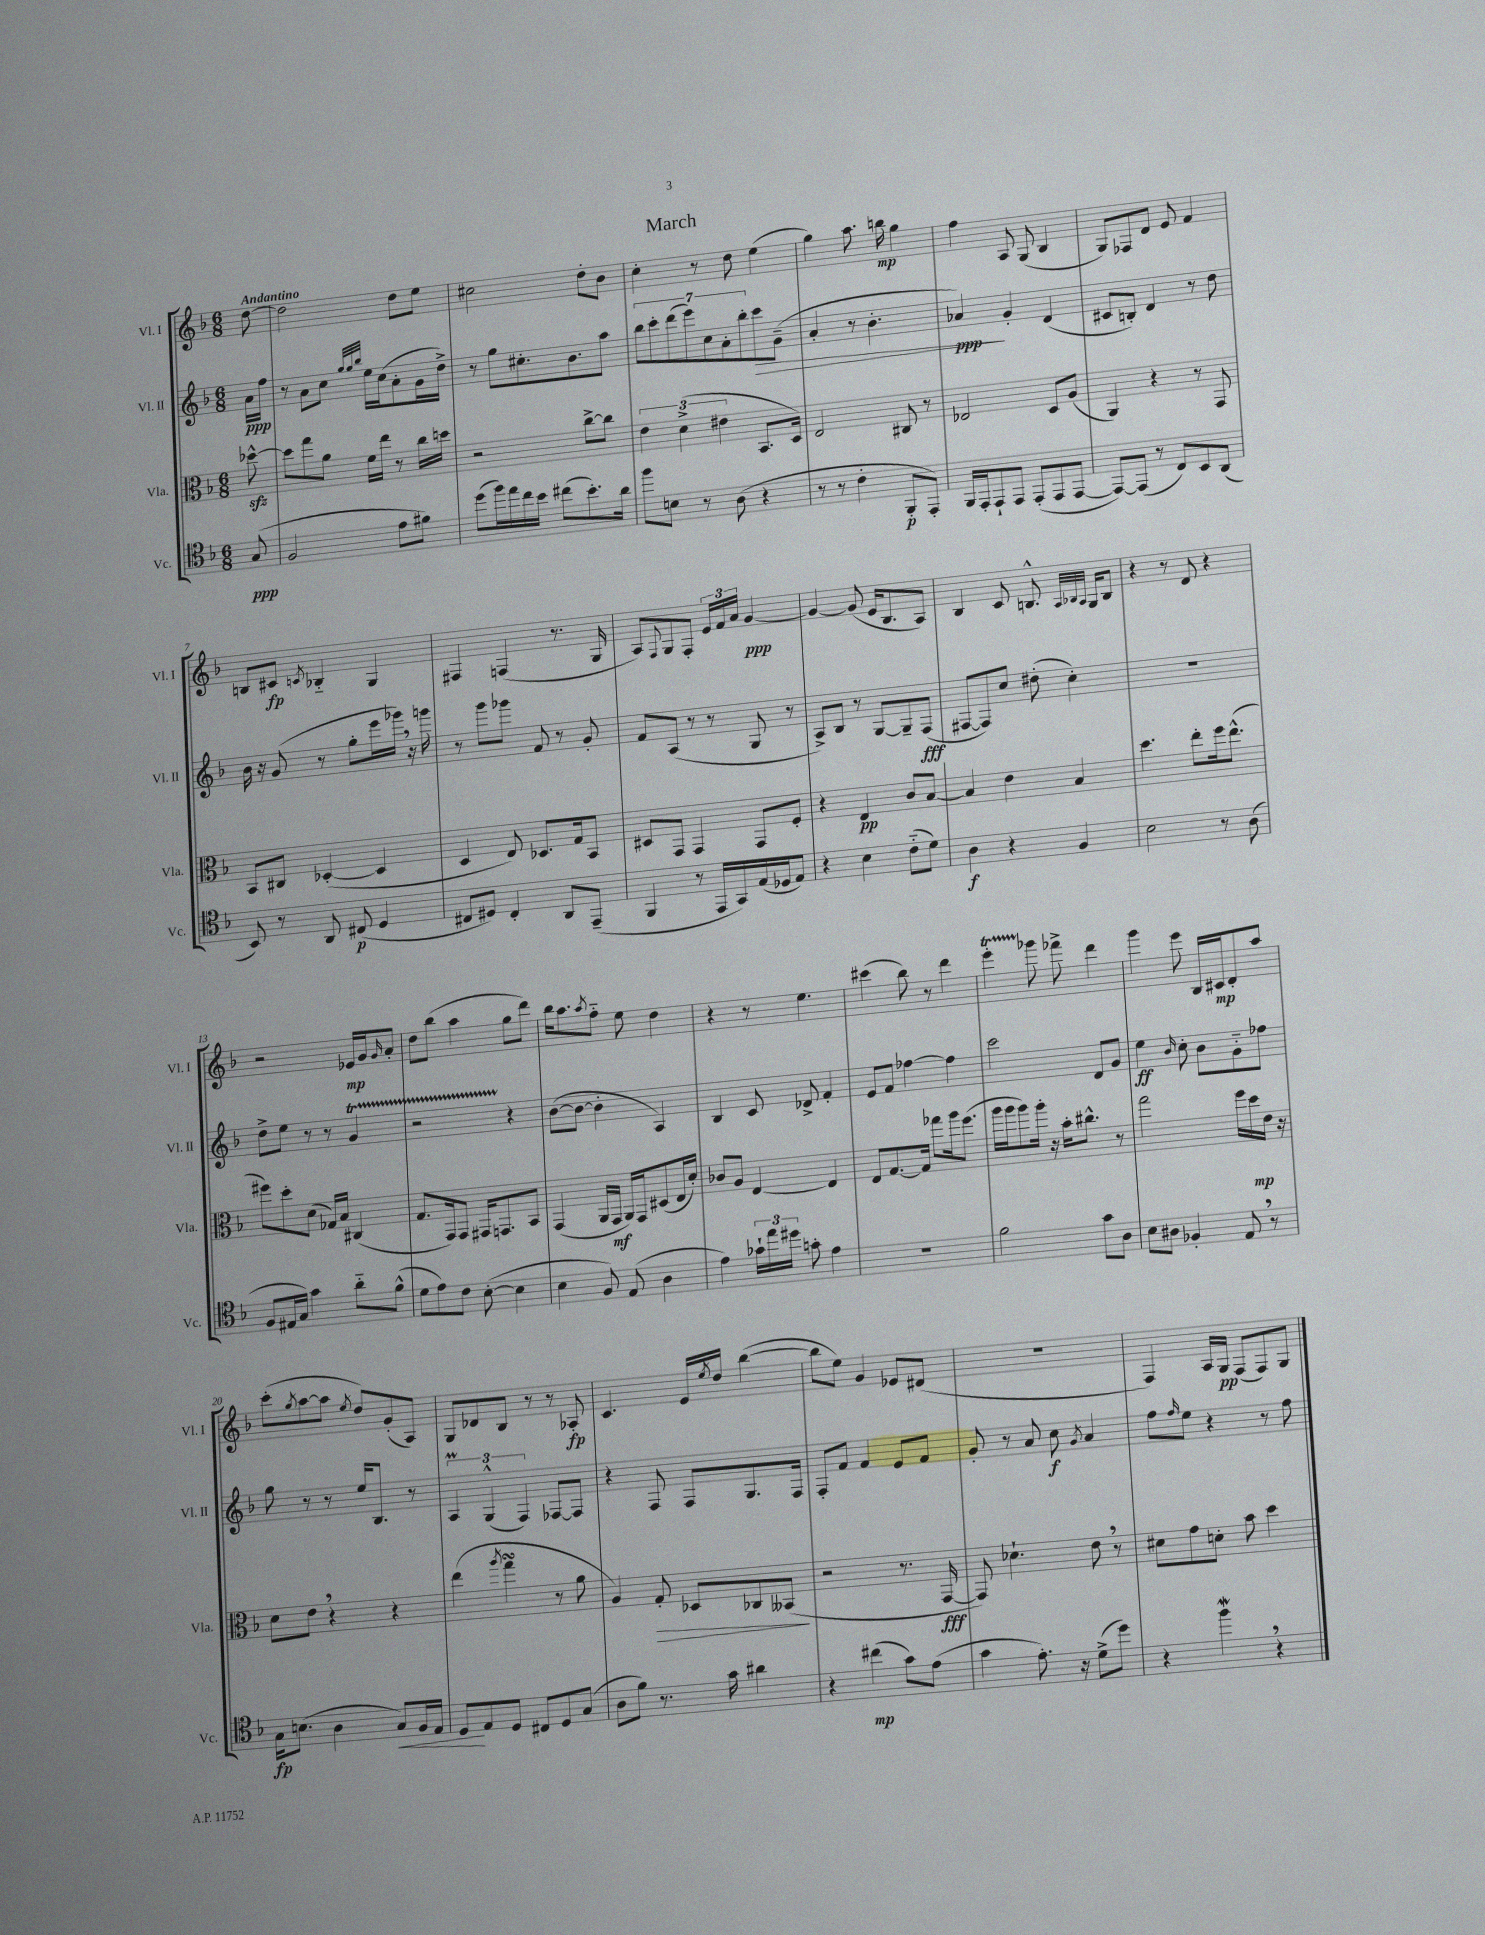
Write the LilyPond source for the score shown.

\header { title = "March" }
<<
\new StaffGroup <<
\new Staff = "s0" \with { instrumentName = "Vl. I" shortInstrumentName = "Vl. I" } {
    \clef treble \key f \major \numericTimeSignature \time 6/8 \partial 8 \tempo "Andantino"
    d''8~ |
    d''2 d''8 e''8 |
    cis''2 d''8-. bes'8 |
    c''4-. r8 d''8 e''4( |
    g''4) a''8. b''16\mp g''4 |
    f''4 a8 g8( bes4 |
    g8) fes8 d'8 e'8 f'4 |
    b8 cis'8\fp \acciaccatura { c'8 } bes4-_ g4 |
    fis4 f4( r8. g16 |
    a8) \appoggiatura { f8 } g8 f8-. \tuplet 3/2 { e'16 f'16 a'16 } g'4~\ppp |
    g'4~ g'8( e'16 bes8. a8) |
    bes4 c'8 b8.-^ \grace { a32 bes32 a32 } g16 bes8 |
    r4 r8 d'8 r4 |
    r2 ees'16\mp g'16 \grace { g'16 } a'8-. |
    d''8 bes''8( a''4 g''8 d'''8) |
    bes''16 a''8. \acciaccatura { a''8 } f''8-_ e''8 d''4 |
    r4 r8 e''4. |
    cis'''4( bes''8) r8 d'''4 |
    e'''4-.\startTrillSpan ges'''8\stopTrillSpan fes'''8-> d'''4 |
    g'''4 e'''8 bes16 cis'16\mp d'8-. a''8 |
    c'''8-.( \acciaccatura { g''8 } a''8~ a''8 \acciaccatura { e''8 } d''8) g'8-.( a8) |
    g8 des'8 bes8 r8 r8 aes8-.\fp |
    c'4. e'16 \acciaccatura { e''8 } d''16 bes''4~( |
    bes''8 e''8) g'4 ees'8 dis'8( |
    R2. |
    f4) a16 g16\pp f8( f8) g8 \bar "|." |
}
\new Staff = "s1" \with { instrumentName = "Vl. II" shortInstrumentName = "Vl. II" } {
    \clef treble \key f \major \numericTimeSignature \time 6/8 \partial 8
    a'16\ppp f''16 |
    r8 a'8 c''8 \grace { g''32 g''32 bes''32 } e''16 c''16( a'8-. g'16 d''16->) |
    r8 g''8 cis''8.-. bes'8. a''8 |
    \tuplet 7/4 { bes''8 c'''8-. d'''8( e'''8) c''8 a'8-. bes''8-. } c'''8\> g'8--( |
    a'4-. r8 bes'4.-. |
    aes'4\ppp\!) g'4-. d'4( |
    cis'8 b8-.) d'4 r8 d''8 |
    bes'16 r16 g'8( r8 g''8-. e'''16 ges'''16) \breathe r16 g'''16 |
    r8 g'''8 ges'''8 f'8 r8 g'8-. |
    f'8 a8( r8 r8 g8 r8 |
    a8->) bes8 r8 g8~ g8-- f8\fff( |
    fis8~ fis8) c''8 dis''8-.( c''4-.) |
    R2. |
    d''8-> e''8 r8 r8 g'4\startTrillSpan |
    r2 r4\stopTrillSpan |
    bes'8~( bes'8~ bes'4-. a4) |
    bes4 c'8 des'8-> f'4-. |
    e'8 f'8 fes''4~ fes''4 |
    c'''2 d'8 g'8 |
    e''4\ff \grace { bes'16 } c''8-. bes'8 g'8-_ fes''8 |
    g''8 r8 r8 e''16 bes8. r8 |
    \tuplet 3/2 { a4\prall g4-^( f4) } fes8~ fes8 |
    r4 f8 f8 g8. f16 |
    f8-. f'8 f'4 e'8 f'8 |
    g'8-. r8 a'8 c''8\f \acciaccatura { g'8 } a'4 |
    f''8 \grace { f''16 } e''8 r4 r8 f''8 \bar "|." |
}
\new Staff = "s2" \with { instrumentName = "Vla." shortInstrumentName = "Vla." } {
    \clef alto \key f \major \numericTimeSignature \time 6/8 \partial 8
    des''8~-^\sfz |
    des''8 g''8 a'8 f'16 e''16 r8 c''16 d''16 |
    r2 c''8~-> c''8 |
    \tuplet 3/2 { e'4 d'4->( eis'4 } bes,8. d16) |
    e2 cis8 r8 |
    ees2 d8 a8( |
    a,4) r4 r8 g,8 |
    bes,8 cis8 des4~-.( des4 |
    d4 e8) des8. g16 bes,8 |
    dis8 g,8 g,4 g,8 f8-. |
    r4 e4\pp c'8 bes8~ |
    bes4 e'4 bes4 |
    d''4. e''8-. f''16 e''8.-^( |
    fis''8) d''8-. d'8( ges16) bes16 cis4( |
    g8. g,16) g,8 gis,16 g,8. bes,8 |
    g,4( a,16 g,16\mf a,16) g,16 dis8( e16 d'16-.) |
    ces'8 a8 e4~ e4 |
    e8 g8.~ g16 ges''8 a''16 f''8.( |
    a''16 a''16 a''8) a''16-. r16 bes'16-. cis''8.-^ r8 |
    g''2 f''16 d''16\mp e'16 r16 |
    d'8 e'8 \breathe r4 r4 |
    e''4( \acciaccatura { a''8 } g''4\turn r8 a'8 |
    a4) g8-.\> des8 ces8 beses,8\!( |
    r2 r8. g,16~\fff |
    g,8) des'4.-! e'8 \breathe r8 |
    dis'8 g'8 d'8-. bes'8 d''4 \bar "|." |
}
\new Staff = "s3" \with { instrumentName = "Vc." shortInstrumentName = "Vc." } {
    \clef tenor \key f \major \numericTimeSignature \time 6/8 \partial 8
    g8\ppp( |
    f2 e'8 fis'8) |
    d''8( f''16) e''16 c''16 bes'16 cis''8( bes'8.-.) a'16 |
    f''8 b8 r8 a8( r4 |
    r8 r8 c'4-. f,8-.\p e,8-.) |
    f,16 e,16-. e,8-! e,8 e,8-.( e,8 e,8~ |
    e,8~) e,8( r8 c8) bes,8 a,8( |
    bes,8) r8 a,8 cis8\p( d4 |
    cis8 dis8) cis4-. a,8 e,8--( |
    f,4 r8 e,16 g,16) e16( des16 e8) |
    r4 bes4 c'8-_( d'8) |
    a4\f r4 f4 |
    bes2 r8 a8( |
    f8 eis16 g16) g'4 a'8-_ f'8-^( |
    d'8 e'8) c'8 bes8~-.( bes4 |
    bes4 f8) e8( a4 |
    e'4) \tuplet 3/2 { ges'16-! e''16 dis''16 } g'8-. e'4 |
    R2. |
    f'2 g'8 a8 |
    bes8 ais8 fes4-. e8 \breathe r8 |
    g16\fp b8.( a4 g8\<) f16 e16 |
    d8\! e8 d8 cis8 d8 g8( |
    a8 f'8) r8. g'16 ais'4 |
    r4 cis''4\mp( g'8) e'8( |
    g'4 e'8.-.) r16 d'8->( d''8) |
    r4 f''4\mordent \breathe r4 \bar "|." |
}
>>
>>
